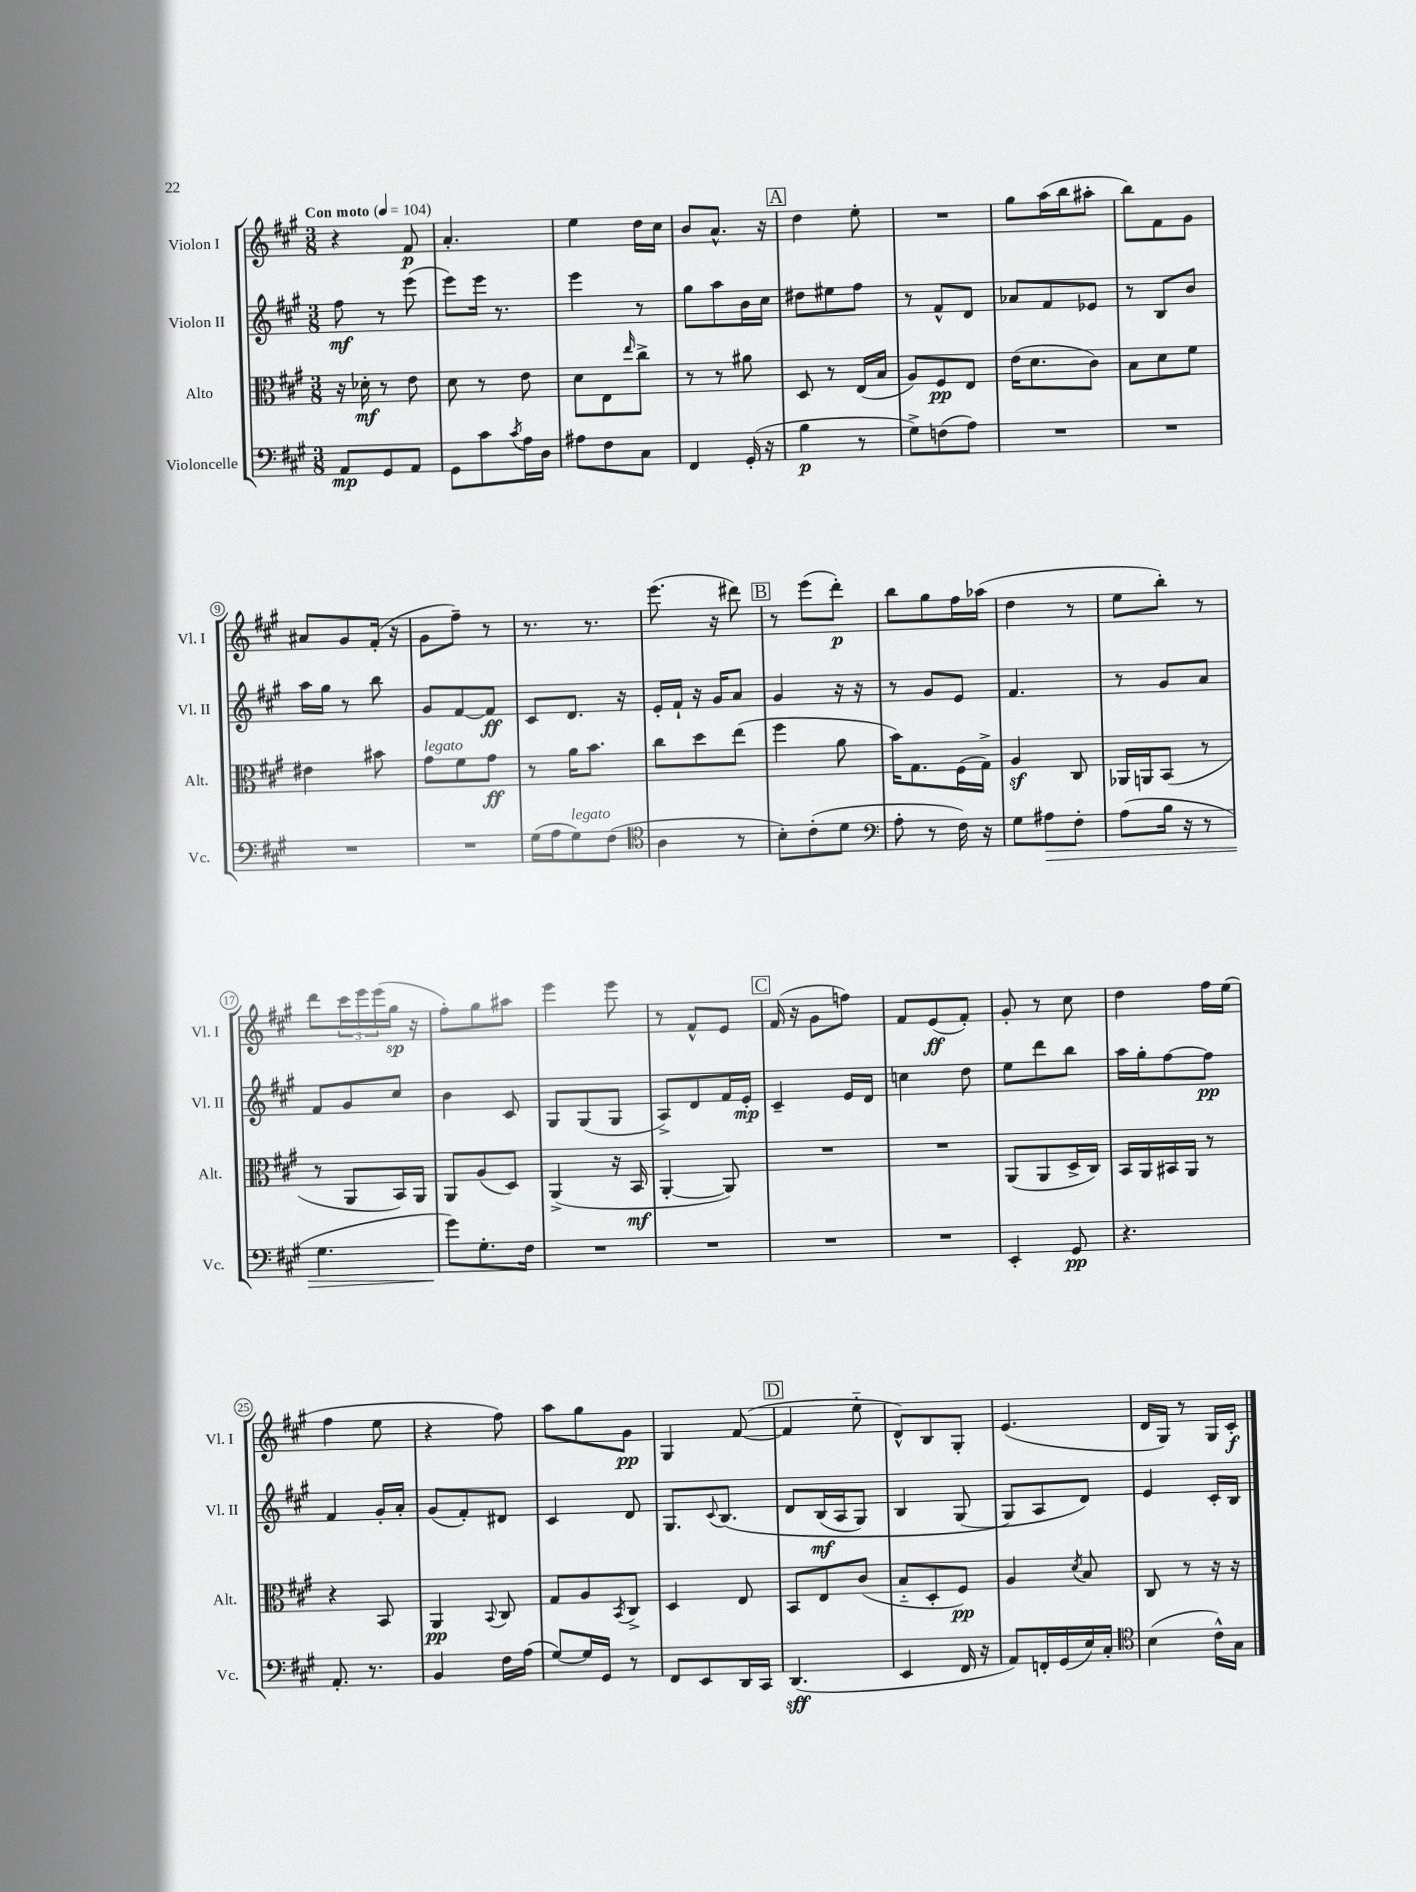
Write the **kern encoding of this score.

**kern	**kern	**kern	**kern
*staff4	*staff3	*staff2	*staff1
*clefF4	*clefC3	*clefG2	*clefG2
*k[f#c#g#]	*k[f#c#g#]	*k[f#c#g#]	*k[f#c#g#]
*M3/8	*M3/8	*M3/8	*M3/8
*MM104	*MM104	*MM104	*MM104
8AA	16r	8ff#	4r
.	16d-'	.	.
8GG#	8r	8r	.
8AA	8e	(8eee	8f#
=	=	=	=
8GG#	8d	8eee)	4.a'
8c#	8r	16eee	.
.	.	8.r	.
8qc#	.	.	.
16A	8e	.	.
16D	.	.	.
=	=	=	=
8A#	8d	4eee	4ee
8F#	8E	.	.
.	16qqee	.	.
8C#	8cc#^	8r	16dd
.	.	.	16cc#
=	=	=	=
4FF#	8r	8gg#	8b
.	8r	8aa	8.a^^
(16GG#'	8a#	16b	.
16r	.	16cc#	16r
=	=	=	=
4B	8D	8dd#	4dd
.	8r	8ee#	.
8r	(16E	8ff#	8ee'
.	16B	.	.
=	=	=	=
8G#^)	8A)	8r	4.r
(8F	8F#	8f#^^	.
8A)	8E	8d	.
=	=	=	=
4.r	(16e	8a-	8gg#
.	8.d	.	.
.	.	8f#	(16aa
.	.	.	16bb
.	8c#)	8e-	8aa#'
=	=	=	=
4.r	8B	8r	8bb)
.	8d	8B	8f#
.	8f#	8b	8g#
=	=	=	=
4.r	4e#	16aa	8a#
.	.	16gg#	.
.	.	8r	8g#
.	8b#	8bb	(16f#'
.	.	.	16r
=	=	=	=
4.r	8g#	8g#	8g#
.	8f#	[8f#	8ff#~)
.	8g#	8f#]	8r
=	=	=	=
(16G#	8r	8c#	8.r
16A	.	.	.
8G#)	16a	8.d	.
.	8.b	.	8.r
(8F#	.	.	.
.	.	16r	.
=	=	=	=
*clefC4	*	*	*
4A	8cc#	16e'	(8.eee
.	.	16f#`	.
.	8dd	16r	.
.	.	16g#	16r
8r	(8ee	8a	8ddd#)
=	=	=	=
8B')	4ff#	4g#	8r
(8c#'	.	.	(8eee
8d	8a	16r	8ddd')
.	.	16r	.
=	=	=	=
*clefF4	*	*	*
8A'	16b)	8r	8bb
.	8.G#	.	.
8r	.	8g#	8gg#
16F#)	(16F#	8e	16ff#
16r	16G#^)	.	(16aa-
=	=	=	=
8G#	4A	4.f#	4dd
8A#	.	.	.
8F#'	8C#	.	8r
=	=	=	=
(8A	16AA-	8r	8ee
.	16AA	.	.
16B	(8BB	8g#	8bb')
16r	.	.	.
8r	8r	8a	8r
=	=	=	=
4.G#	8r	8f#	8ddd
.	8AA	8g#	24ccc#
.	.	.	24eee
.	.	.	(24eee
.	16BB)	8cc#	16gg#
.	16AA	.	16r
=	=	=	=
8g#)	8AA	4b	8ff#')
8.G#'	(8A	.	8gg#
.	8D)	8c#	8aa#
16F#	.	.	.
=	=	=	=
4.r	(4AA^	8G#	4eee
.	.	(8G#	.
.	16r	8G#	8eee
.	16BB	.	.
=	=	=	=
4.r	[4AA'	8A^)	8r
.	.	8d	8f#^^
.	8AA])	16f#	8e
.	.	16e'	.
=	=	=	=
4.r	4.r	4c#~	(16f#
.	.	.	16r
.	.	.	8g#
.	.	16e	8ff)
.	.	16d	.
=	=	=	=
4.r	4.r	4cc	8f#
.	.	.	(8e
.	.	8dd	8f#')
=	=	=	=
4EE'	(8AA	8ee	8g#'
.	8AA	8ddd	8r
8GG#	16D^	8bb	8cc#
.	16C#)	.	.
=	=	=	=
4.r	16BB	16aa	4dd
.	16AA	16gg#'	.
.	16BB#	[8ff#	.
.	16AA	.	.
.	8r	8ff#]	16ff#
.	.	.	(16ee
=	=	=	=
8.AA'	4r	4f#	4ff#
8.r	.	.	.
.	8BB	16g#'	8ee
.	.	16a'	.
=	=	=	=
4BB	4AA	(8g#	4r
.	.	8f#')	.
.	8qqBB	.	.
16F#	8C#	8d#	8ff#)
(16A	.	.	.
=	=	=	=
[8G#)	8G#	4c#	8aa
16G#]	8A	.	8gg#
16GG#	.	.	.
.	8qBB	.	.
8r	8C#^	8d	8g#
=	=	=	=
8FF#	4D	8.G#	4G#
8EE	.	.	.
.	.	8qqc#	.
.	.	&(8.B	.
16DD	8E	.	([8f#
16CC#	.	.	.
=	=	=	=
(4.DD	8BB	8d	4f#]
.	8E	(16B	.
.	.	16A	.
.	(8c#	8G#)	8ee'~
=	=	=	=
4EE	8B'~	4B	8d^^)
.	8D'	.	8B
16FF#	8F#)	(8G#	8G#'
16r	.	.	.
=	=	=	=
8AA)	4A	8G#&)	(4.e
16FF'	.	8A	.
(16GG#	.	.	.
.	8qd	.	.
16E)	8B	8d)	.
16C#'	.	.	.
=	=	=	=
*clefC4	*	*	*
(4B	8C#	4e	16d
.	.	.	16G#)
.	8r	.	8r
16c#^^)	16r	16c#'	16G#
16G#	16r	16B	16c#'
==	==	==	==
*-	*-	*-	*-
